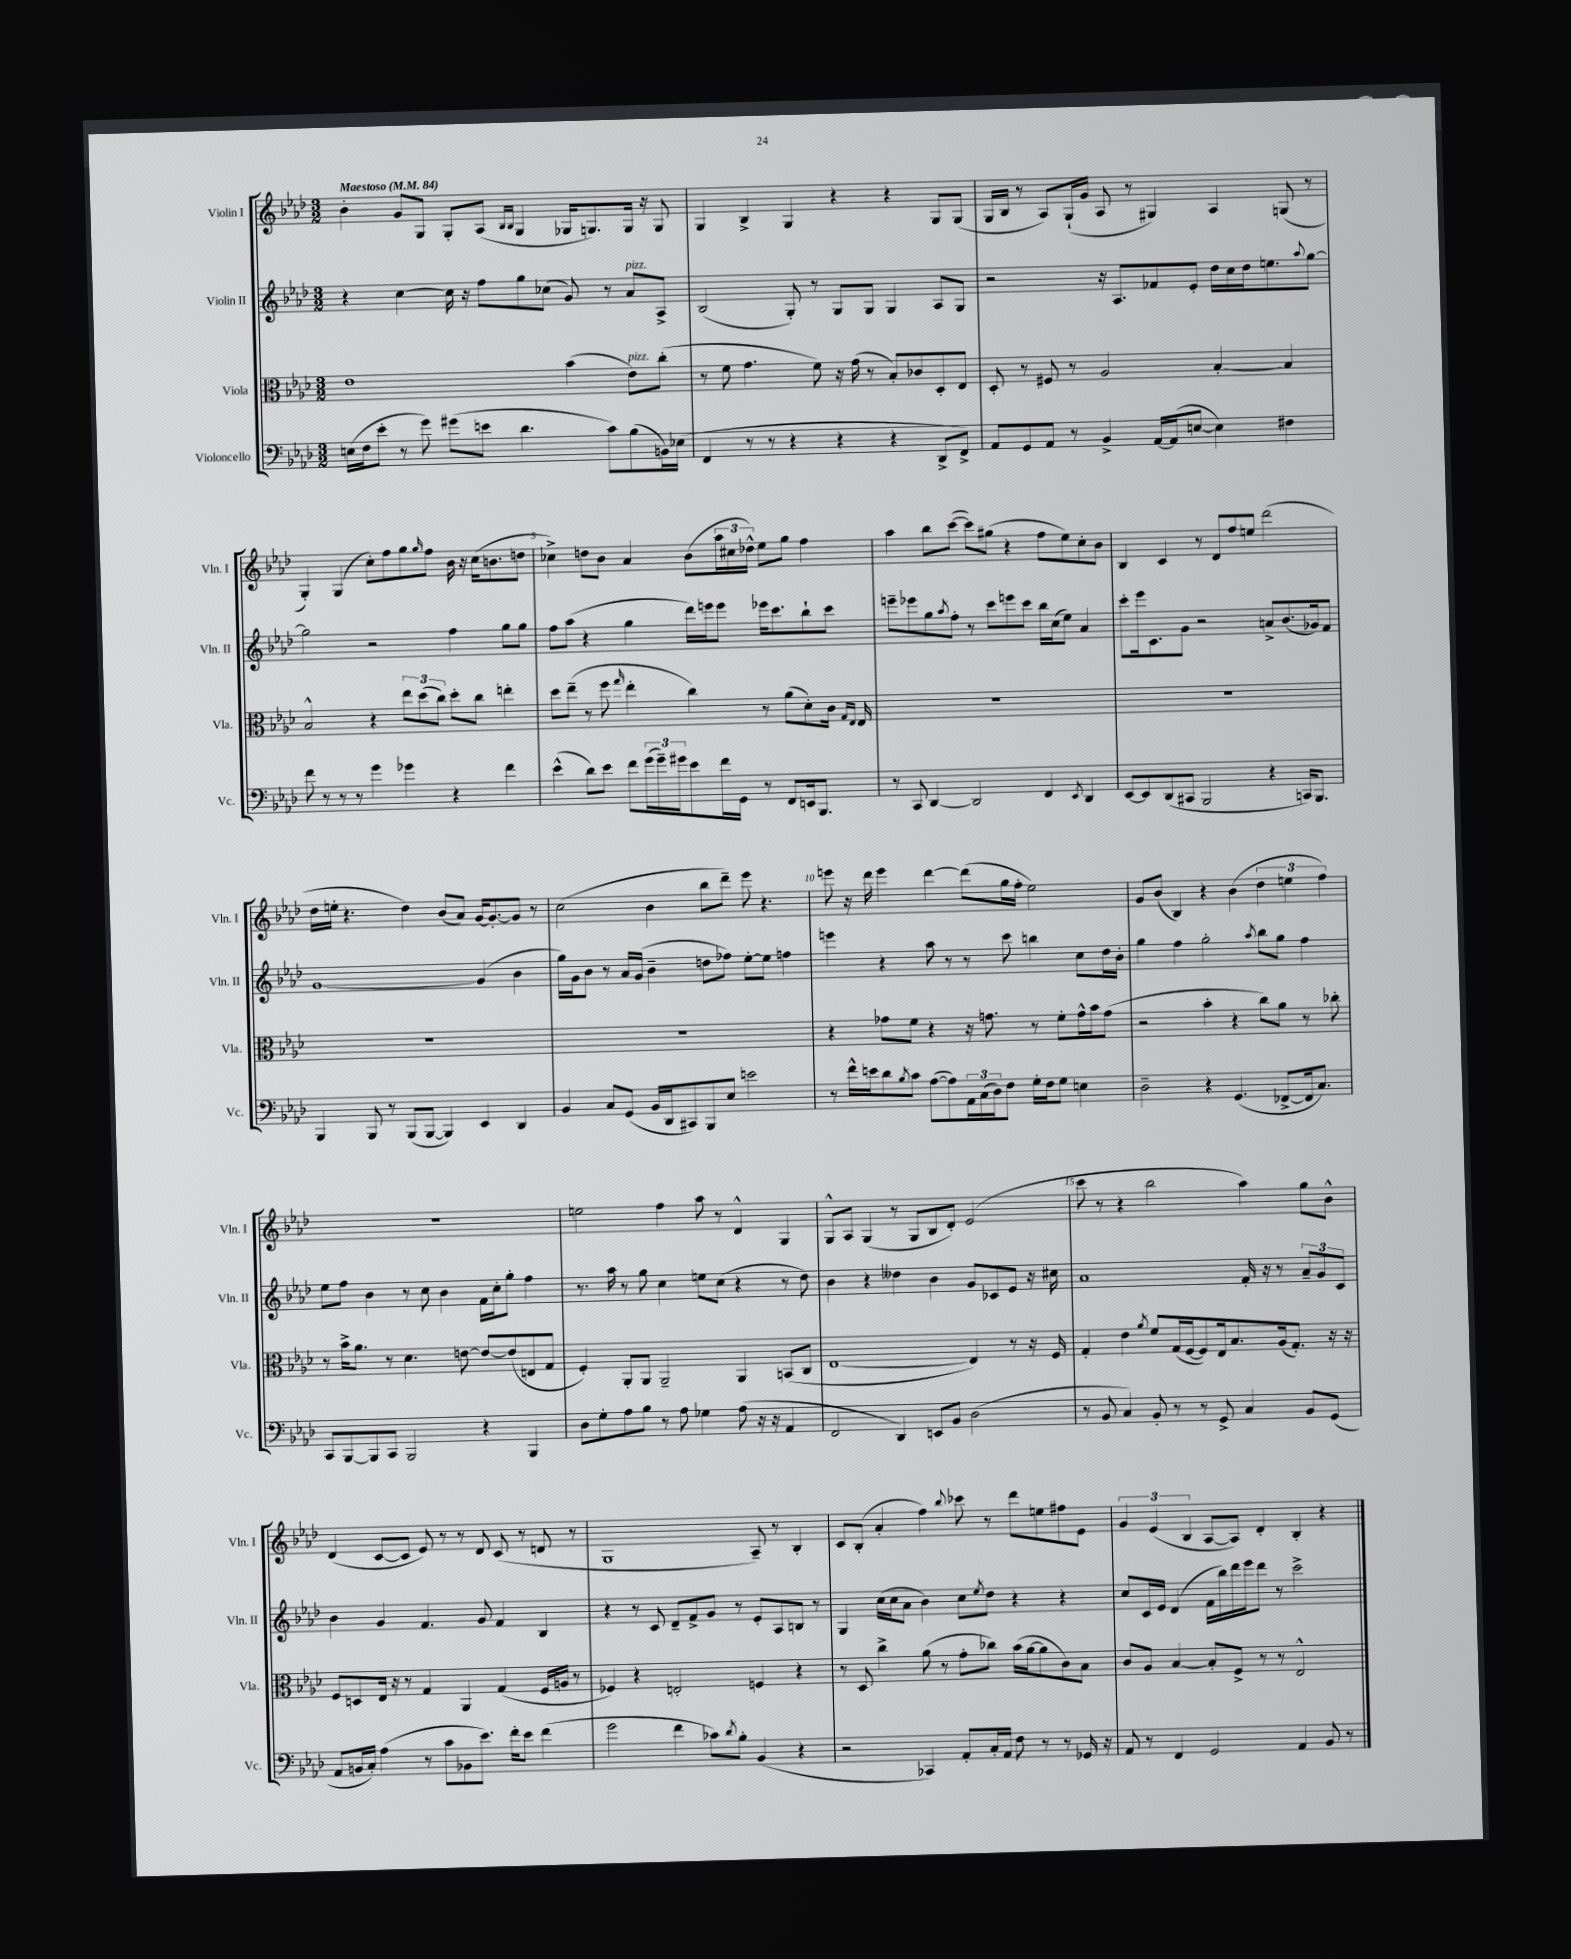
<<
\new StaffGroup <<
\new Staff = "s0" \with { instrumentName = "Violin I" shortInstrumentName = "Vln. I" } {
    \clef treble \key aes \major \numericTimeSignature \time 3/2 \tempo "Maestoso" 4 = 84
    bes'4-. g'8 g8 g8-. aes8( \grace { bes16 bes16 } g4 ges16 g8.) g16 r16 g8 |
    g4 bes4-> g4 r4 r4 g8 g8( |
    g16 bes16 r8 aes8) g16-!( g'16 aes8 r8 gis4) aes4 g8( r8 |
    g4-.) g4( c''8-.) f''8 g''8 \grace { g''16 } f''8 bes'16 r16 c''16( b'8. d''8 |
    ces''4->) d''8 bes'8 aes'4 bes'8( \tuplet 3/2 { aes''16 cis''16 des''16-^) } ees''8 g''8 f''4 |
    aes''4 bes''8 c'''8~( c'''8) gis''8( r4 f''8 ees''8) c''8-. bes'8 |
    bes4 c'4 r8 des'8 f''8 e''8 des'''2( |
    des''16 e''16-. r4. des''4) bes'8( aes'8) g'16~ g'8.~-. g'8 r8 |
    c''2( bes'4 bes''8 des'''8--) ees'''8 r4. |
    e'''8 r16 des'''16 e'''4 des'''4~ des'''8( g''16 f''16-. ees''2) |
    g'8 bes'8( bes4) r4 bes'4( \tuplet 3/2 { des''4 e''4 f''4) } |
    R1. |
    e''2 f''4 aes''8 r8 des'4-^ g4 |
    g8-^ aes8 g4( r8 g8 bes8 des'8-.) ees'2( |
    c'''8 r8 r4 bes''2 aes''4) g''8 bes'8-^ |
    des'4( c'8~ c'8 ees'8) r8 r8 des'8 c'8( r8 d'8 r8 |
    g1 aes8--) r8 bes4-. |
    c'8 bes8-.( aes'4-. f''4) \appoggiatura { bes''8 } ces'''8 r8 des'''8 e''8 fis''8 ees'8 |
    \tuplet 3/2 { g'4 ees'4( bes4 } aes8~ aes8) des'4-. bes4-. r4 \bar "|." |
}
\new Staff = "s1" \with { instrumentName = "Violin II" shortInstrumentName = "Vln. II" } {
    \clef treble \key aes \major \numericTimeSignature \time 3/2
    r4 c''4~ c''16 r16 f''8 g''8 ces''8( g'8) r8 aes'8^\markup { \italic "pizz." } aes8-> |
    bes2( g8-.) r8 g8 g8 g4 aes8 g8 |
    r2 r16 aes8. fes'8 ees'8-. des''16 c''16 des''16 e''8. \appoggiatura { aes''8 } g''8~ |
    g''2 r2 f''4 g''8 g''8 |
    f''8 aes''8( r4 g''4 des'''16) e'''16 e'''8 ees'''16 c'''8. bes''8-! c'''8 |
    e'''8-- ees'''8 g''8 \acciaccatura { aes''8 } f''8-. r8 c'''8 e'''8 c'''8 bes''16 c''16( ees''8) aes'4 |
    c'''8-. ees'''16 c'8. g'8 r2 a'8-> bes'8.( ges'16) f'8 |
    g'1~ g'4( bes'4 |
    g''16) g'16 bes'8 r8 aes'16 g'16( bes'4-- d''8 fes''8) ees''8~-. ees''8 f''4 |
    e'''4 r4 aes''8 r8 r8 c'''8 b''4 c''8 des''16 bes'16-. |
    g''4 f''4 g''2-. \acciaccatura { aes''8 } bes''8 g''8 f''4 |
    ees''8 f''8 bes'4 r8 c''8 bes'4 f'16 c''16-. g''8-. f''4 |
    r8. aes''16 r8 g''8 c''4 e''8 c''8( r4 r8 des''8) |
    bes'4 r4 deses''4 bes'4 g'8 ces'8 ees'8 r16 cis''16 |
    aes'1 f'16-. r16 r8 \tuplet 3/2 { aes'8-- g'8 c'8 } |
    bes'4 g'4 f'4. g'8 f'4 bes4 |
    r4 r8 c'8 des'8-- f'8-> g'8 r8 ees'8-. aes8 b8 r8 |
    g4 c''16( c''16 aes'8 bes'4) c''8 \acciaccatura { ees''8 } des''8 r4 r4 |
    c''8 c'16 ees'16 des'4( f'16 bes''16) des'''16 ees'''16 des'''8 r8 c'''2-> \bar "|." |
}
\new Staff = "s2" \with { instrumentName = "Viola" shortInstrumentName = "Vla." } {
    \clef alto \key aes \major \numericTimeSignature \time 3/2
    ees'1 bes'4( ees'8^\markup { \italic "pizz." }) c''8-.( |
    r8 f'8 g'4. f'8) r16 g'16( r8 bes8-.) ces'8 des8-. ees8 |
    des8-. r8 fis8 r8 aes2 bes4~-. bes4 |
    bes2-^ r4 \tuplet 3/2 { ees''8 des''8( c''8) } des''8-. c''8 e''4-. |
    des''8 ees''8--( r8 f''8 \grace { g''16 } ees''4-. c''4) r8 aes'8( des'8-.) c'16 \grace { g16 ees16 } ees16 |
    R1. |
    R1. |
    R1. |
    R1. |
    r4 ges'8 f'8 r4 r16 g'8. r8 f'8-. g'16-^ bes'16 g'8( |
    r2 bes'4-. r4 c''8) aes'8 r8 ces''8-. |
    r8 bes'16-> aes'8. r8 des'4. e'8~ e'8~ e'8( e8 g8 |
    f4-.) aes,8-. aes,8 aes,2-- aes,4 b,8( c8 |
    ees1~ ees4) r8 r16 f16 |
    g4-. ees'4 \acciaccatura { aes'8 } f'8 g16( f16~ f8) ees16 bes8. aes16( g8.-.) r16 r16 |
    f8 d8 ees16 r16 r8 g4 aes,4 g4( f16 a16 r8 |
    fes4) r4 e2-. f4 r4 |
    r8 des8 c''4-> aes'8( r8 g'8-. ces''8) bes'16( aes'16~ aes'8 c'8) bes8 |
    c'8 aes8 bes4~ bes8-. f8-> r8 r8 ees2-^ \bar "|." |
}
\new Staff = "s3" \with { instrumentName = "Violoncello" shortInstrumentName = "Vc." } {
    \clef bass \key aes \major \numericTimeSignature \time 3/2
    e16( f16 ees'8-. r8 g'8) gis'8( e'8 des'4. c'8) bes8( b,16) ees16( |
    f,4 r8 r8 r4 r4 r4 des,8-> f,8->) |
    aes,8 g,8 aes,8 r8 bes,4-> aes,16~ aes,16( e8~ e4) fis4 |
    f'8 r8 r8 r8 g'4 ges'4 r4 f'4 |
    ees'4-^( des'8) ees'8 f'8 \tuplet 3/2 { g'16( g'16--) gis'16 } ees'8 f'16 g,16 r8 f,8 e,16 bes,,8. |
    r8 c,8 des,4~ des,2 f,4 \acciaccatura { ees,8 } des,4 |
    ees,8~ ees,8 des,8( cis,8 bes,,2 r4 c,16) bes,,8. |
    bes,,4 bes,,8 r8 bes,,8( bes,,8~ bes,,4) ees,4 des,4 |
    bes,4 c8 g,8( bes,16 des,16 cis,8) bes,,8 ees8 e'2 |
    r8 f'16-^ e'16 des'8 \acciaccatura { bes8 } c'8 aes8~( aes8) \tuplet 3/2 { aes,16 c16( des16) } f8 g16-. f16 g8 e4 |
    des2-- r4 g,4.( fes,8~-> fes,16 c8.) |
    c,8 bes,,8~ bes,,8 c,8 bes,,2 r4 bes,,4 |
    des8 g8-. aes8 bes8 r8 aes8 ges4 aes8( r16 r16 aes,4 |
    f,2 des,4) e,8 bes,8 des2( |
    r8 bes,8 c4) bes,8-. r8 r8 g,8-> c4 bes,8 g,8( |
    aes,8 b,16 c16-.) aes4( r8 c'8 bes,8 ees'8.) f'16-. ees'8 f'4( |
    g'2 f'4 ces'8) \acciaccatura { des'8 } bes8-. bes,4( r4 |
    r2 ces,4) aes,8-. c16-. aes,16 f8 r8 r8 ges,16 r16 |
    aes,8 r8 f,4 g,2 aes,4 bes,8 r8 \bar "|." |
}
>>
>>
\layout { \context { \Score \override BarNumber.break-visibility = ##(#f #t #t) barNumberVisibility = #(every-nth-bar-number-visible 5) } }
